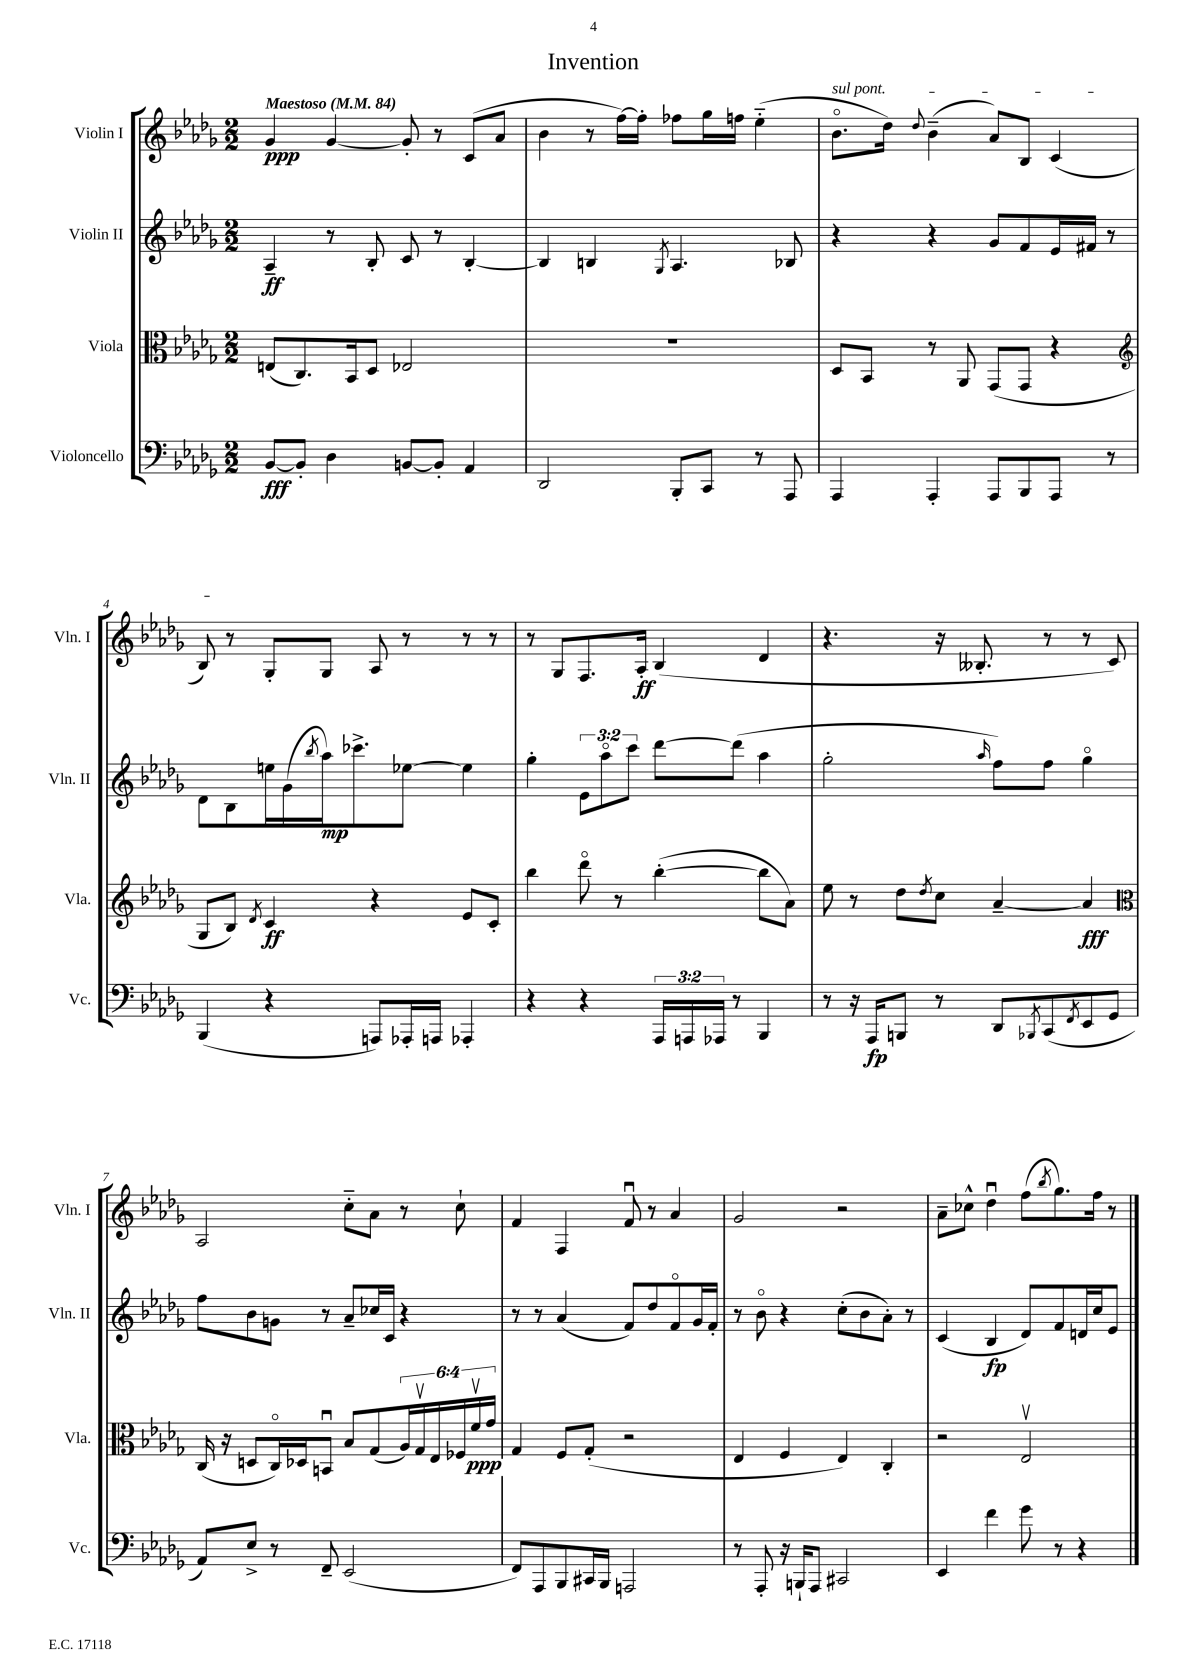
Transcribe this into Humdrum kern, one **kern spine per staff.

**kern	**dynam	**kern	**dynam	**kern	**dynam	**kern	**dynam
*part4	*part4	*part3	*part3	*part2	*part2	*part1	*part1
*staff4	*staff4	*staff3	*staff3	*staff2	*staff2	*staff1	*staff1
*I"Violoncello	*	*I"Viola	*	*I"Violin II	*	*I"Violin I	*
*I'Vc.	*	*I'Vla.	*	*I'Vln. II	*	*I'Vln. I	*
*clefF4	*	*clefC3	*	*clefG2	*	*clefG2	*
*k[b-e-a-d-g-]	*	*k[b-e-a-d-g-]	*	*k[b-e-a-d-g-]	*	*k[b-e-a-d-g-]	*
*M2/2	*	*M2/2	*	*M2/2	*	*M2/2	*
*MM84	*	*MM84	*	*MM84	*	*MM84	*
=1	=1	=1	=1	=1	=1	=1	=1
!	!	!	!	!	!	!LO:TX:a:B:t=Maestoso	!
[8BB-/L	fff	(8En/L	.	4A-~/	ff	4g-/	ppp
8BB-'/J]	.	8.C/)	.	.	.	.	.
4D-\	.	.	.	8r	.	[4g-/	.
.	.	16BB-/k	.	.	.	.	.
.	.	8D-/J	.	8B-'/	.	.	.
[8BBn/L	.	2E-X/	.	8c/	.	8g-'/]	.
8BB'/J]	.	.	.	8r	.	8r	.
4AA-/	.	.	.	[4B-'/	.	(8c/L	.
.	.	.	.	.	.	8a-/J	.
=2	=2	=2	=2	=2	=2	=2	=2
2DD-/	.	1r	.	4B-/]	.	4b-\	.
.	.	.	.	4Bn/	.	8r	.
.	.	.	.	.	.	[16ff\LL)	.
.	.	.	.	.	.	16ff'\JJ]	.
.	.	.	.	8qG-/	.	.	.
8BBB-'/L	.	.	.	4.A-/	.	8ff-X\L	.
8CC/J	.	.	.	.	.	16gg-\L	.
.	.	.	.	.	.	16ffn\JJ	.
8r	.	.	.	.	.	(4ee-\	.
8AAA-/	.	.	.	8B-X/	.	.	.
=3	=3	=3	=3	=3	=3	=3	=3
!	!	!	!	!	!	!LO:TX:a:i:t=sul pont.	!
4AAA-/	.	8D-/L	.	4r	.	8.b-\L	.
.	.	8BB-/J	.	.	.	.	.
.	.	.	.	.	.	16dd-\Jk)	.
.	.	.	.	.	.	8qqdd-/	.
4AAA-'/	.	8r	.	4r	.	(4b-~\	.
.	.	8AA-/	.	.	.	.	.
8AAA-/L	.	(8GG-/L	.	8g-/L	.	8a-/L)	.
8BBB-/	.	8GG-/J	.	8f/	.	8B-/J	.
8AAA-/J	.	4r	.	16e-/L	.	(4c/	.
.	.	.	.	16f#X/JJ	.	.	.
8r	.	.	.	8r	.	.	.
!!LO:LB:g=z
=4	=4	=4	=4	=4	=4	=4	=4
*	*	*clefG2	*	*	*	*	*
(4BBB-/	.	8G-/L	.	8d-\L	.	8B-/)	.
.	.	8B-/J)	.	8B-\	.	8r	.
.	.	8qd-/	.	.	.	.	.
4r	.	4c/	ff	16een\L	.	8G-'/L	.
.	.	.	.	(16g-\	.	.	.
.	.	.	.	8qbb-/	.	.	.
.	.	.	.	16aa-\J)	mp	8G-/J	.
.	.	.	.	8.ccc-X^\	.	.	.
8AAAn/L)	.	4r	.	.	.	8A-/	.
16AAA-X'/L	.	.	.	[8ee-X\J	.	8r	.
16AAAn/JJ	.	.	.	.	.	.	.
4AAA-X'/	.	8e-/L	.	4ee-\]	.	8r	.
.	.	8c'/J	.	.	.	8r	.
=5	=5	=5	=5	=5	=5	=5	=5
4r	.	4bb-\	.	4gg-'\	.	8r	.
.	.	.	.	.	.	8G-/L	.
4r	.	8ddd-\	.	12e-\L	.	8.F/	.
.	.	.	.	12aa-\	.	.	.
.	.	8r	.	.	.	.	.
.	.	.	.	12ccc\J	.	.	.
.	.	.	.	.	.	16A-'/Jk	ff
24AAA-/LL	.	([4bb-'\	.	[8ddd-\L	.	(4B-/	.
24AAAn/	.	.	.	.	.	.	.
24AAA-X/JJ	.	.	.	.	.	.	.
8r	.	.	.	(8ddd-\J]	.	.	.
4BBB-/	.	8bb-\L]	.	4aa-\	.	4d-/	.
.	.	8a-\J)	.	.	.	.	.
=6	=6	=6	=6	=6	=6	=6	=6
8r	.	8ee-\	.	2gg-'\	.	4.r	.
16r	.	8r	.	.	.	.	.
16AAA-/KL	fp	.	.	.	.	.	.
8BBBn/J	.	8dd-\L	.	.	.	.	.
.	.	8qdd-/	.	.	.	.	.
8r	.	8cc\J	.	.	.	16r	.
.	.	.	.	.	.	8.B--X'/	.
.	.	.	.	16qqaa-/	.	.	.
8DD-/L	.	[4a-~/	.	8ff\L)	.	.	.
8qBBB-X/	.	.	.	.	.	.	.
(8CC/	.	.	.	8ff\J	.	8r	.
8qFF/	.	.	.	.	.	.	.
8EE-/	.	4a-/]	fff	4gg-\	.	8r	.
8GG-/J	.	.	.	.	.	8c/)	.
!!LO:LB:g=z
=7	=7	=7	=7	=7	=7	=7	=7
*	*	*clefC3	*	*	*	*	*
8AA-/L)	.	(16C/	.	8ff\L	.	2A-/	.
.	.	16r	.	.	.	.	.
8E-^/J	.	8Dn/L	.	8b-\	.	.	.
8r	.	16C/L)	.	8gn\J	.	.	.
.	.	16D-X/J	.	.	.	.	.
8FF~/	.	8BBnu/J	.	8r	.	.	.
(2EE-/	.	8B-/L	.	8a-~/L	.	8cc\L	.
.	.	(8G-/	.	16cc-X/L	.	8a-\J	.
.	.	.	.	16c/JJ	.	.	.
.	.	24A-/L)	.	4r	.	8r	.
.	.	24G-v/	.	.	.	.	.
.	.	24E-/	.	.	.	.	.
.	.	24F-X/	.	.	.	8cc`\	.
.	.	24fv/	ppp	.	.	.	.
.	.	24g-/JJ	.	.	.	.	.
=8	=8	=8	=8	=8	=8	=8	=8
8FF/L)	.	4G-/	.	8r	.	4f/	.
8AAA-/	.	.	.	8r	.	.	.
8BBB-/	.	8F/L	.	(4a-/	.	4F/	.
16CC#X/L	.	(8G-'/J	.	.	.	.	.
16BBB-/JJ	.	.	.	.	.	.	.
2AAAn/	.	2r	.	8f/L)	.	8fu/	.
.	.	.	.	8dd-/	.	8r	.
.	.	.	.	8f/	.	4a-/	.
.	.	.	.	16g-/L	.	.	.
.	.	.	.	16f'/JJ	.	.	.
=9	=9	=9	=9	=9	=9	=9	=9
8r	.	4E-/	.	8r	.	2g-/	.
8AAA-'/	.	.	.	8b-\	.	.	.
16r	.	4F/	.	4r	.	.	.
16BBBn`/KL	.	.	.	.	.	.	.
8AAA-/J	.	.	.	.	.	.	.
2CC#X/	.	4E-/)	.	(8cc'\L	.	2r	.
.	.	.	.	8b-\	.	.	.
.	.	4C'/	.	8a-'\J)	.	.	.
.	.	.	.	8r	.	.	.
=10	=10	=10	=10	=10	=10	=10	=10
4EE-/	.	2r	.	(4c/	.	8a-~\L	.
.	.	.	.	.	.	8cc-X^^\J	.
4f\	.	.	.	4B-/	fp	4dd-u\	.
8g-\	.	2E-v/	.	8d-/L)	.	(8ff\L	.
.	.	.	.	.	.	8qbb-/	.
8r	.	.	.	8f/	.	8.gg-\)	.
4r	.	.	.	16dn/L	.	.	.
.	.	.	.	16cc/J	.	16ff\Jk	.
.	.	.	.	8e-/J	.	8r	.
==	==	==	==	==	==	==	==
*-	*-	*-	*-	*-	*-	*-	*-
